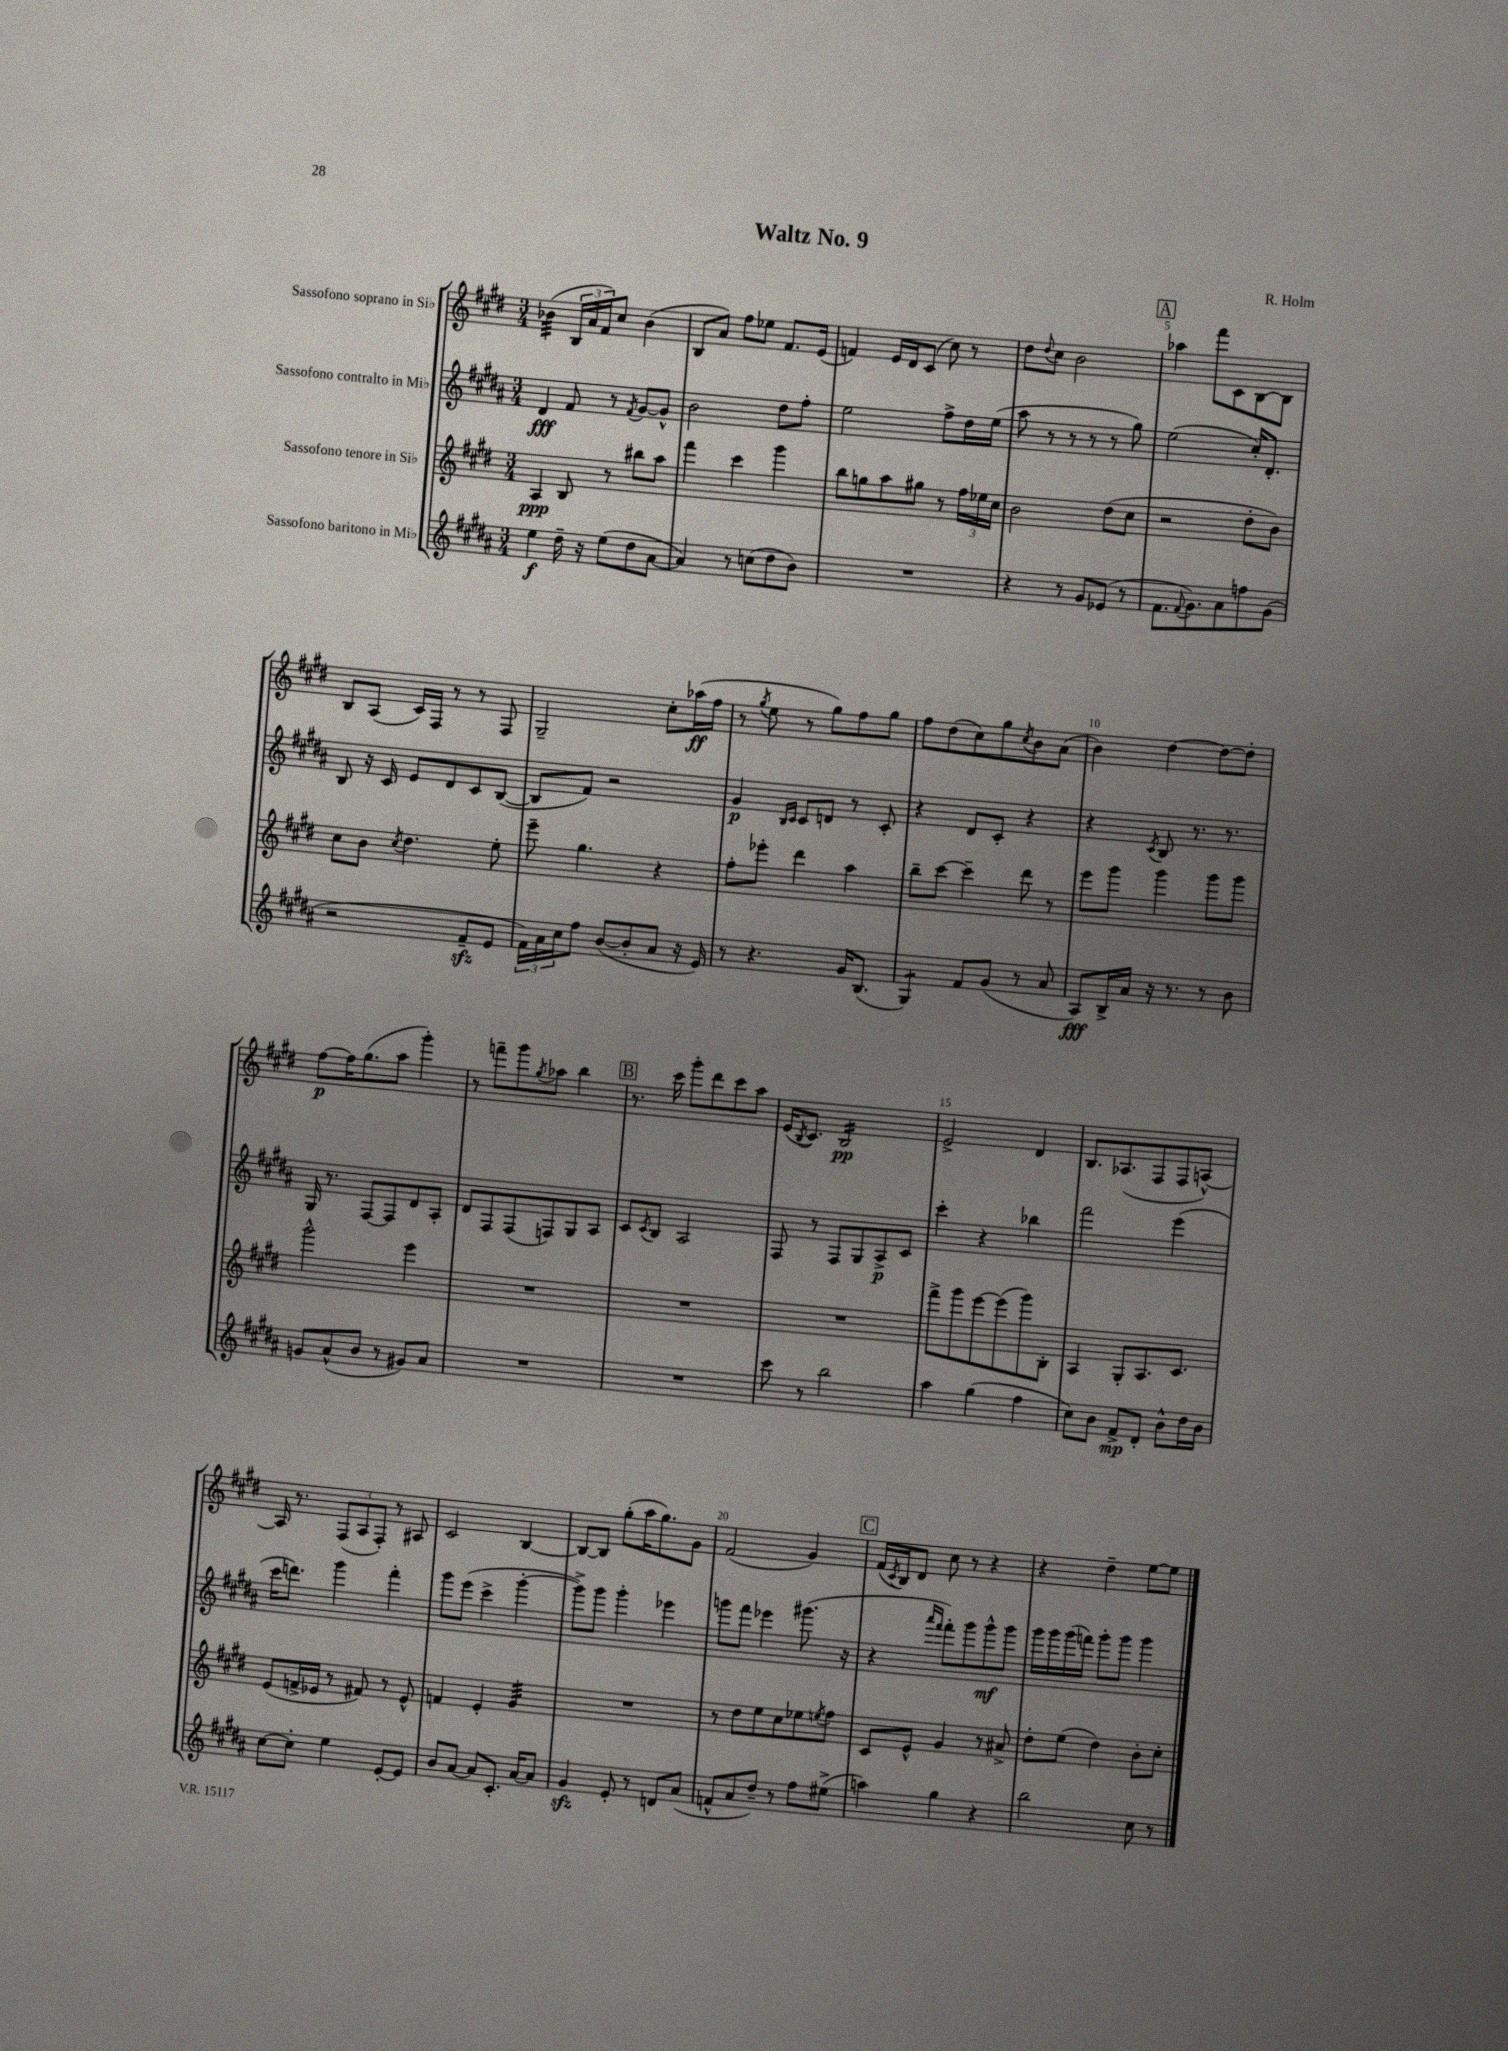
\header { title = "Waltz No. 9" composer = "R. Holm" }
<<
\new StaffGroup <<
\new Staff = "s0" \with { instrumentName = "Sassofono soprano in Sib" } {
    \clef treble \key e \major \numericTimeSignature \time 3/4
    bes'4:32( \tuplet 3/2 { b16 a'16 fis'16) } cis''8 bes'4( |
    b8 a'8) fis''8 ees''8 fis'8. e'16( |
    f'4) e'16 dis'16 cis'8( cis''8) r8 |
    dis''8 \appoggiatura { dis''8 } cis''8 b'2 |
    \mark \markup { \box "A" } aes''4 fis'''8 cis'8 b8~ b8 |
    b8 a8( cis'16) fis16 r8 r8 fis8 |
    gis2-- cis''8-. aes''16\ff( fis''16 |
    r8 \acciaccatura { gis''8 } e''8 r8 gis''8) fis''8 gis''8 |
    fis''8 dis''8( cis''8) gis''8 \acciaccatura { cis''8 } b'8 a'8( |
    b'4) dis''4~ dis''8~ dis''8-. |
    fis''8~\p fis''16 gis''8.( a''8 gis'''4-.) |
    r8 f'''8-- gis'''8 \acciaccatura { gis''8 } aes''8 b''4 |
    \mark \markup { \box "B" } r8. cis'''16 gis'''8-. dis'''8 cis'''8 a''8 |
    e'16( \acciaccatura { b8 } cis'8.) b2:16\pp |
    e'2-> dis'4 |
    b8. aes8.( fis8 fis8 a8~-^) |
    a16 r8. \tuplet 3/2 { fis8( a8 fis8-.) } r8 ais8 |
    cis'2 b4~ |
    b8~ b8 gis''8-.( a''16 gis''8.) gis'8 |
    fis'2( gis'4) |
    \mark \markup { \box "C" } fis'16( \acciaccatura { cis'8 } b16) dis'8 cis''8 r8 r4 |
    r4 dis''4-- e''8~ e''8 \bar "|." |
}
\new Staff = "s1" \with { instrumentName = "Sassofono contralto in Mib" } {
    \clef treble \key b \major \numericTimeSignature \time 3/4
    dis'4\fff fis'8 r8 \acciaccatura { fis'8 } gis'8~ gis'8-^ |
    b'2 dis''8 fis''8-. |
    e''2 fis''8-> dis''16 e''16( |
    ais''8 r8 r8 r8 r8 gis''8) |
    \mark \markup { \box "A" } e''2( cis''16-.) dis'8.-. |
    b8 r16 cis'16 e'8 dis'8 cis'8 b8~( |
    b8 fis'8) r2 |
    gis'4\p \grace { b16 cis'16 } cis'8 d'8 r8 cis'8-. |
    r4 dis'8 cis'8-. r4 |
    r4 \acciaccatura { cis'8 } b8 r8. r8. |
    gis16 r8. fis8~ fis8 dis'8 ais8-. |
    dis'8 fis8 fis8( f8) gis8 ais8 |
    \mark \markup { \box "B" } cis'8 \acciaccatura { cis'8 } b8 ais2 |
    fis8 r8 fis8 gis8 ais8->\p cis'8 |
    cis'''4-. r4 bes''4 |
    fis'''2 e'''4( |
    cis'''16 d'''8.) gis'''4 fis'''4-. |
    gis'''8 e'''8( cis'''4-> gis'''4~-. |
    gis'''8->) gis'''8 gis'''4-. ees'''4 |
    g'''8 fis'''8 ees'''4 gis'''8.( r16 |
    \mark \markup { \box "C" } r4 \grace { ais'''16 fis'''16 } fis'''8-.) gis'''8 gis'''8-^\mf gis'''8 |
    gis'''16 gis'''16 gis'''16( f'''16) gis'''8-. gis'''8 gis'''4 \bar "|." |
}
\new Staff = "s2" \with { instrumentName = "Sassofono tenore in Sib" } {
    \clef treble \key e \major \numericTimeSignature \time 3/4
    a4\ppp b8 r8 bis''8 a''8 |
    fis'''4 cis'''4 gis'''4 |
    b''8 g''8 a''8 gis''8 r8 \tuplet 3/2 { fis''16 ees''16 cis''16 } |
    b'2 dis''8( cis''8 |
    \mark \markup { \box "A" } r2 dis''8-. b'8) |
    cis''8 b'8 \acciaccatura { cis''8 } dis''4. e''8-. |
    e'''8-- gis''4. r4 |
    fis''8-. ees'''8-. dis'''4 a''4 |
    b''8-- cis'''8~ cis'''4-- dis'''8 r8 |
    e'''8 gis'''8 gis'''4 gis'''8 gis'''8 |
    gis'''2-^ e'''4 |
    R2. |
    \mark \markup { \box "B" } R2. |
    R2. |
    fis'''8-> gis'''8 e'''8~ e'''8( gis'''8) b8-. |
    a4 gis8-. a8. cis'8. |
    e'8( f'16-> ees'16 r8 fis'8) r8 ees'8-^ |
    f'4 e'4-. gis'4:32 |
    R2. |
    r8 dis''8 e''8 cis''8 ees''8 \acciaccatura { e''8 } fis''8 |
    \mark \markup { \box "C" } cis'8 e'8-^ gis'4 r8 ais'8-> |
    dis''8-. e''8( dis''4) b'8-. cis''8-. \bar "|." |
}
\new Staff = "s3" \with { instrumentName = "Sassofono baritono in Mib" } {
    \clef treble \key b \major \numericTimeSignature \time 3/4
    e''4\f dis''16-- r16 e''8( dis''8 ais'8~ |
    ais'4) r8 c''8( dis''8 b'8) |
    R2. |
    r4 r8 gis'8 ees'8( r8 |
    \mark \markup { \box "A" } fis'8. \appoggiatura { fis'8 } gis'8.) ais'8 f''8 gis'8( |
    r2 fis'8--\sfz e'8 |
    \tuplet 3/2 { fis'16) ais'16 cis''16 } fis''8 b'8~( b'8-. ais'8 r16 e'16) |
    r8 r4. gis'16 b8.( |
    gis4:8) fis'8 gis'8( r8 ais'8 |
    ais8\fff) b16-> ais'16 r16 r8. r8 b'8 |
    g'8 ais'8-^( b'8 r8 gis'8) ais'8 |
    R2. |
    \mark \markup { \box "B" } R2. |
    cis'''8 r8 b''2 |
    ais''4 gis''4( fis''4 |
    cis''8) b'8 fis'8->\mp dis'8-. b'8-^ dis''16 b'16 |
    cis''8~ cis''8-. e''4 e'8~-. e'8 |
    b'8 ais'8~ ais'8 cis'8.-. ais'16~ ais'8 |
    gis'4\sfz e'8-. r8 d'8 ais'8( |
    f'8-^ ais'8 dis''8--) r8 fis''8 eis''8->( |
    \mark \markup { \box "C" } a''4) gis''4 r4 |
    b''2 cis''8 r8 \bar "|." |
}
>>
>>
\layout { \context { \Score \override BarNumber.break-visibility = ##(#f #t #t) barNumberVisibility = #(every-nth-bar-number-visible 5) } }
